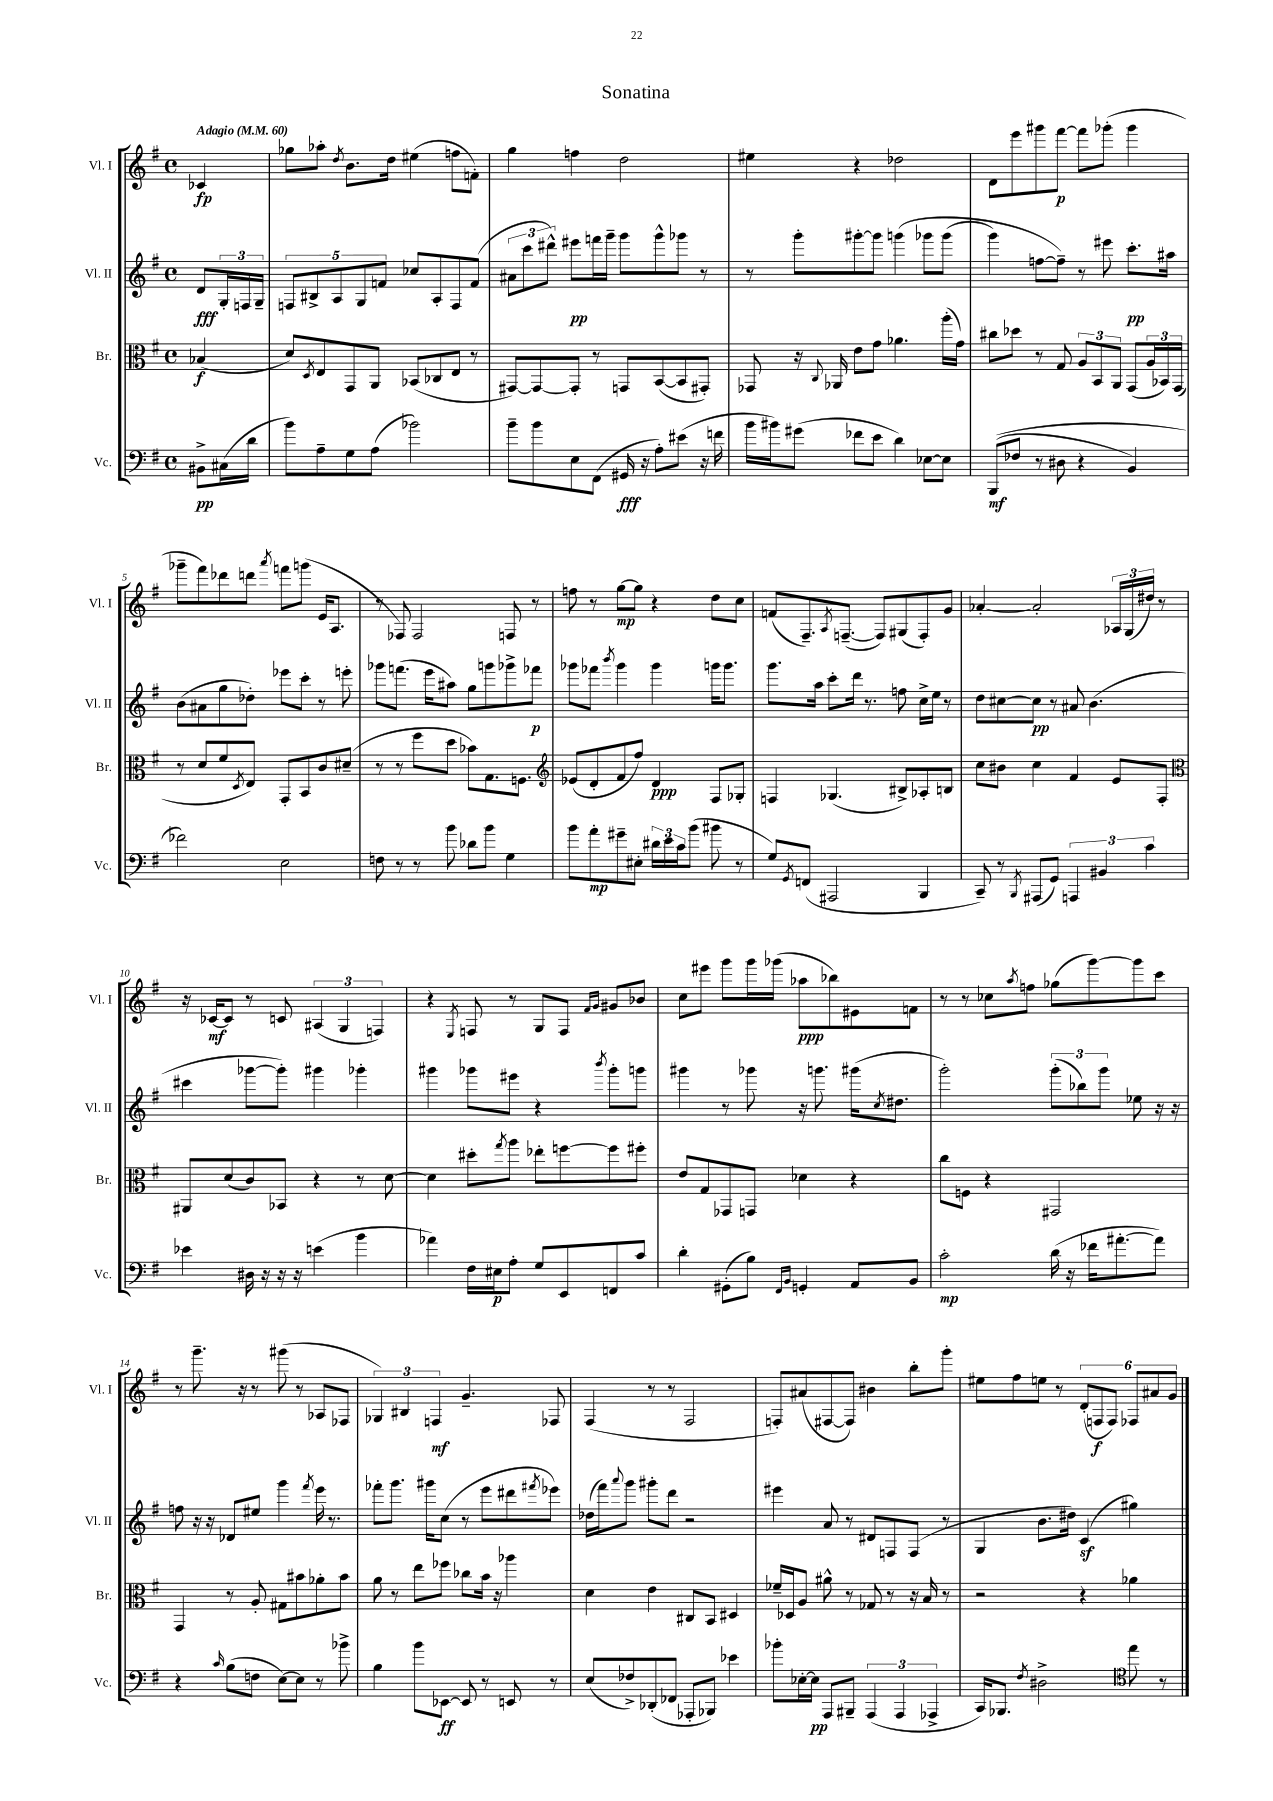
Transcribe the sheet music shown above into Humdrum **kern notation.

**kern	**kern	**kern	**kern
*staff4	*staff3	*staff2	*staff1
*clefF4	*clefC3	*clefG2	*clefG2
*k[f#]	*k[f#]	*k[f#]	*k[f#]
*M4/4	*M4/4	*M4/4	*M4/4
*met(c)	*met(c)	*met(c)	*met(c)
*MM60	*MM60	*MM60	*MM60
8BB#^	(4B-	8d	4c-
(16C#	.	24G'	.
.	.	24F	.
16d	.	.	.
.	.	24G~	.
=	=	=	=
8b)	8d)	10F	8gg-
.	.	10B#^	.
.	8qD	.	.
8A~	8E	.	8aa-'
.	.	10A	.
.	.	.	8qdd
8G	8GG	.	8.b
.	.	10G	.
(8A	8AA	.	.
.	.	10f	.
.	.	.	16dd
2b-)	(8BB-	8cc-	(4ee#
.	8C-	8A'	.
.	8E	8F	8ff
.	8r	(8f	8f')
=	=	=	=
8b~	[8GG#)	12a#	4gg
.	.	12ccc	.
8b	8GG#_	.	.
.	.	12ddd#^^)	.
8E	8GG#']	8eee#	4ff
(8FF#	8r	16fff	.
.	.	16ggg~	.
16GG#	8GG	8ggg	2dd
16r	.	.	.
8A')	([8BB	8ggg^^	.
(8e#	8BB]	8ggg-	.
16r	8GG#')	8r	.
16f	.	.	.
=	=	=	=
16b	8GG-	8r	4ee#
16b#)	.	.	.
(8g#	16r	8ggg'	.
.	8qqC	.	.
.	16AA-	.	.
8f-	8e	[8ggg#'	4r
8e	8g	8ggg#]	.
4d)	4.a-	&(4ggg	2dd-
[8E-	.	8ggg-	.
8E-]	(16aa'	(8ggg-	.
.	16g)	.	.
=	=	=	=
&((8BBB	8cc#	4ggg)	8d
8F-	8dd-	.	8eee
8r	8r	[8ff	8ggg#
8D#	8G	8ff~]&)	[8fff#
4r	12A	8r	8fff#]
.	12BB	.	.
.	.	8eee#	(8ggg-'
.	12AA	.	.
4BB)	(8GG	8.ccc'	4ggg-
.	24A	.	.
.	24BB-)	.	.
.	.	16aa#	.
.	(24GG	.	.
=	=	=	=
2f-&)	8r	(8b	8ggg-~
.	8d	8a#	8fff#)
.	8f#	8gg	8ddd-
.	8qD	.	.
.	8E)	8dd-')	8ddd
.	.	.	8qaaa
2E	8GG'	8eee-	8fff
.	8BB	8ccc'	(8ggg
.	8c	8r	16e
.	.	.	8.A
.	(8d#~	8eee'	.
=	=	=	=
8F	8r	8ggg-	8r
8r	8r	(8.fff	8F-)
8r	8ff#	.	2F-
.	.	16eee	.
8b	8dd	8aa#)	.
8d-	8b-)	8gg	.
8b	8.G	8ggg	.
4G	.	8ggg-^	8F
.	8.F	.	.
.	.	8fff-	8r
=	=	=	=
*	*clefG2	*	*
8b	(8e-	8ggg-	8ff
8a'	8d'	8fff-	8r
.	.	8qbbb	.
8g#~	8f#	4ggg-	[8gg
8E#'	8ff#)	.	8gg]
24d#	4d	4ggg-	4r
24e	.	.	.
24c	.	.	.
(8b	.	.	.
8b#	8F#	16ggg	8dd
.	.	8.ggg	.
8r	8G-'	.	8cc
=	=	=	=
8G)	4F	8.ggg	(8f
8qGG	.	.	.
(8FF	.	.	8.F#~)
.	.	16aa	.
2AAA#	(4.G-	8ccc'	.
.	.	.	8qA
.	.	.	([8.F~
.	.	16ddd	.
.	.	8.r	.
.	.	.	8F])
.	8B#^)	8ff	(8G#
4BBB	8A-'	16cc^	8F')
.	.	16ee	.
.	8B	8r	8g
=	=	=	=
8CC~)	8cc	8dd	[4a-'
8r	8b#	[8cc#	.
8qBBB	.	.	.
(8AAA#	4cc	8cc#]	2a-']
8GG)	.	8r	.
6AAA	4f#	8a#	.
.	.	(4.b	.
6BB#	.	.	.
.	8e	.	24A-
.	.	.	(24G
6c	.	.	24dd#)
.	8F#'	.	8r
=	=	=	=
*	*clefC3	*	*
4e-	8AA#	4ccc#	16r
.	.	.	[16c-
.	(8d	.	8c-]
16D#	8c)	[8ggg-	8r
16r	.	.	.
16r	8BB-	8ggg-'])	8c
16r	.	.	.
(4e	4r	4ggg#	(6A#
.	.	.	6G
4b	8r	4ggg-'	.
.	.	.	6F)
.	[8d	.	.
=	=	=	=
4a-)	4d]	4ggg#	4r
.	.	.	8qE
16F#	8dd#'	8ggg-	8F
16E#	.	.	.
.	8qgg	.	.
8A'	8aa	8eee#	8r
8G	8ee-'	4r	8G
8EE	[8ff	.	8F
.	.	.	16qqf#
.	.	8qbbb	16qqg
8FF	8ff]	8ggg-'	8g#
8c	8ff#'	8ggg	8b-
=	=	=	=
4d'	8e	4ggg#	8cc
.	8G	.	8eee#
(8GG#'	8GG-	8r	8ggg
8B)	8GG	8ggg-	16ggg
.	.	.	(16ggg-
16qqFF#	.	.	.
16qqBB	.	.	.
4GG'	4d-	16r	8aa-
.	.	8.ggg	.
.	.	.	8bb-)
8AA	4r	(16ggg#	8e#
.	.	8qcc	.
.	.	8.dd#	.
8BB	.	.	8f
=	=	=	=
2c'	8cc	2ggg')	8r
.	8F	.	8r
.	4r	.	8cc-
.	.	.	8qaa
.	.	.	8ff
(16d	2GG#	(12ggg'	(8gg-
16r	.	.	.
.	.	12bb-)	.
16f-	.	.	[8ggg)
.	.	12ggg	.
[8.a#'	.	.	.
.	.	8ee-	8ggg]
8a#])	.	16r	8ccc
.	.	16r	.
=	=	=	=
4r	4GG	8ff	8r
.	.	16r	8.ggg~
.	.	16r	.
16qqc	.	.	.
(8B	8r	8d-	.
.	.	.	16r
8F	8A'	8ee#	8r
[8E)	8G#	4ggg	(8ggg#
8E]	8b#	.	8r
.	.	8qfff#	.
8r	8a-'	16eee	8A-
.	.	8.r	.
8b-^	8b#	.	8F-
=	=	=	=
4B	8a	8fff-'	6G-)
.	8r	8.ggg	.
.	.	.	6B#
8b	8ee	.	.
.	.	16ggg#	.
.	.	.	6F
[8EE-	8ff-	(8cc	.
8EE-]	8cc-	8r	4.g~
8r	16b	8eee	.
.	16r	.	.
8EE	4aa-	8ddd#	.
.	.	8qfff#	.
8r	.	8eee-)	8F-
=	=	=	=
(8E	4d	(16dd-	(4F#
.	.	16fff#)	.
.	.	8qqaaa	.
8F-^)	.	8ggg	.
(8DD-'	4e	8ggg#'	8r
8FF-	.	8ddd	8r
8AAA-'	8C#	2r	2F#
8BBB-)	8BB	.	.
4e-	4D#	.	.
=	=	=	=
8b-'	16f-~	4eee#	8F')
.	16D-	.	.
[16E-'	8A	.	(8a#
16E-]	.	.	.
8AAA	8a#^^	8a	[8F#
8BBB#~	8r	8r	8F#])
(6AAA	8G-	8d#	4b#
.	8r	8F	.
6AAA	.	.	.
.	16r	(8F	8bb'
.	16B	.	.
6AAA-^	.	.	.
.	8r	8r	8ggg'
=	=	=	=
16CC)	2r	4G	8ee#
8.BBB-	.	.	.
.	.	.	8ff#
8qF#	.	.	.
2D#^	.	8.b	8ee
.	.	.	8r
.	.	16dd#)	.
.	4r	(4c	(12d'
.	.	.	12F
.	.	.	12F)
*clefC4	*	*	*
8ee	4a-	4gg#)	12F-
.	.	.	12a#
8r	.	.	.
.	.	.	12g
==	==	==	==
*-	*-	*-	*-
